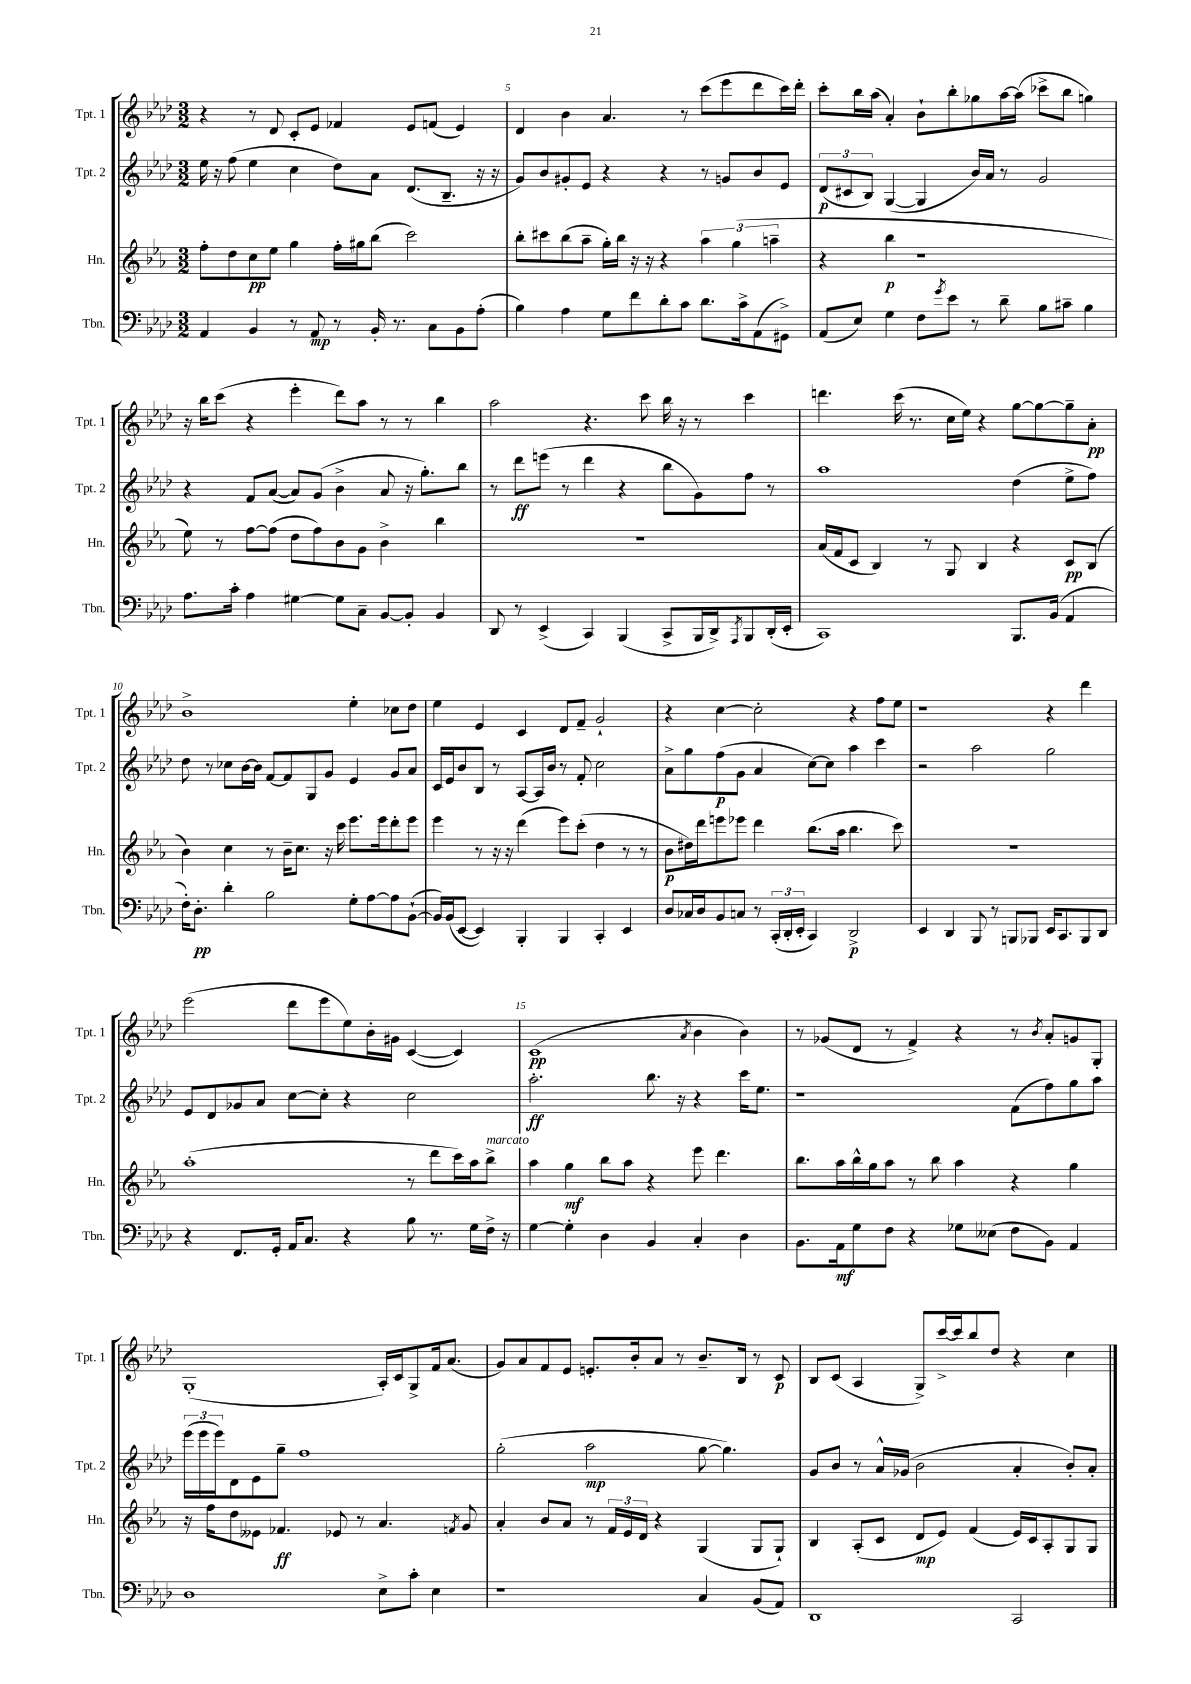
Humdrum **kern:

**kern	**kern	**kern	**kern
*staff4	*staff3	*staff2	*staff1
*clefF4	*clefG2	*clefG2	*clefG2
*k[b-e-a-d-]	*k[b-e-a-]	*k[b-e-a-d-]	*k[b-e-a-d-]
*M3/2	*M3/2	*M3/2	*M3/2
4AA-	8ff'	16ee-	4r
.	.	16r	.
.	8dd	(8ff	.
4BB-	8cc	4ee-	8r
.	8ee-	.	8d-
8r	4gg	4cc	8c'
8AA-	.	.	8e-
8r	16ff'	8dd-)	4f-
.	16gg#	.	.
16BB-'	(8bb-	8a-	.
8.r	.	.	.
.	2ccc)	(8.d-	8e-
8C	.	.	(8f
.	.	8.B-~	.
8BB-	.	.	4e-)
(8A-'	.	16r	.
.	.	16r	.
=	=	=	=
4B-)	8bb-'	8g)	4d-
.	8ccc#	8b-	.
4A-	(8bb-	8g#'	4b-
.	8aa-~	8e-	.
8G	16gg')	4r	4.a-
.	16bb-	.	.
8f	16r	.	.
.	16r	.	.
8d-'	4r	4r	.
8c	.	.	8r
8.d-	6aa-	8r	(8ccc
.	.	8g	8eee-
.	(6gg	.	.
16c^	.	.	.
(8AA-	.	8b-	8ddd-
.	6aa~	.	.
8GG#^)	.	8e-	16ccc)
.	.	.	16ddd-'
=	=	=	=
(8AA-	4r	(12d-	8ccc'
.	.	12c#	.
8E-)	.	.	16bb-
.	.	12B-)	.
.	.	.	(16aa-
4G	4bb-	([4G	4a-')
8F	1r	4G]	8b-`
8qg	.	.	.
8e-	.	.	8bb-'
8r	.	16b-)	8gg-
.	.	16a-	.
8d-~	.	8r	[16aa-
.	.	.	(16aa-]
8B-	.	2g	8ccc-^
8c#~	.	.	8bb-
4B-	.	.	4gg)
=	=	=	=
8.A-	8ee-)	4r	16r
.	.	.	16bb-
.	8r	.	(8ccc
16c'	.	.	.
4A-	[8ff	8f	4r
.	(8ff]	([8a-	.
[4G#	8dd	8a-])	4eee-'
.	8ff)	(8g	.
8G#]	8b-	4b-^	8ddd-)
8C~	8g	.	8aa-
[8BB-	4b-^	8a-	8r
8BB-']	.	16r	8r
.	.	8.gg')	.
4BB-	4bb-	.	4bb-
.	.	8bb-	.
=	=	=	=
8DD-	1.r	8r	2aa-
8r	.	8ddd-	.
(4EE-^	.	(8eee	.
.	.	8r	.
4CC)	.	4ddd-	4.r
(4BBB-	.	4r	.
.	.	.	8ccc
8CC^	.	8bb-	16bb-
.	.	.	16r
16BBB-	.	8g)	8r
16DD-^)	.	.	.
8qAAA-	.	.	.
8BBB-	.	8ff	4ccc
(16DD-'	.	8r	.
16EE-'	.	.	.
=	=	=	=
1CC)	(16a-	1aa-	4.ddd
.	16f	.	.
.	8c	.	.
.	4B-)	.	.
.	.	.	(16ccc
.	.	.	8.r
.	8r	.	.
.	8G	.	16cc
.	.	.	16ee-)
.	4B-	.	4r
8.BBB-	4r	(4dd-	[8gg
.	.	.	8gg_
(16BB-	.	.	.
4AA-	8c	8ee-^	8gg~]
.	(8B-	8ff)	8a-'
=	=	=	=
16F')	4b-)	8dd-	1b-^
8.D-'	.	.	.
.	.	8r	.
4d-'	4cc	8cc-	.
.	.	[16b-	.
.	.	16b-]	.
2B-	8r	[8f	.
.	16b-~	8f]	.
.	8.cc	.	.
.	.	8G	.
.	16r	8g	.
.	16ccc	.	.
8G'	8.eee-	4e-	4ee-'
[8A-	.	.	.
.	16eee-	.	.
8A-]	8ddd'	8g	8cc-
([8BB-`	8eee-	8a-	8dd-
=	=	=	=
16BB-])	4eee-	16c	4ee-
(16BB-	.	16e-	.
[8EE-	.	8b-	.
4EE-])	8r	8B-	4e-
.	16r	8r	.
.	16r	.	.
4BBB-'	(4ddd	[8A-	4c
.	.	16A-]	.
.	.	16b-	.
4BBB-	8eee-)	8r	8d-
.	(8ccc'	8f'	8f~
4CC'	4dd	2cc	2g`
4EE-	8r	.	.
.	8r	.	.
=	=	=	=
8D-	8b-	8a-^	4r
16C-	16dd#)	8gg	.
16D-	16ddd	.	.
8BB-	8eee	(8ff	[4cc
8C	8eee-	8g	.
8r	4ddd	4a-	2cc']
(24CC'	.	.	.
24DD-'	.	.	.
24EE-'	.	.	.
4CC)	(8.bb-	[8cc)	.
.	.	8cc]	.
.	16aa-	.	.
2DD-^	4.bb-	4aa-	4r
.	.	4ccc	8ff
.	8ccc)	.	8ee-
=	=	=	=
4EE-	1.r	2r	1r
4DD-	.	.	.
8BBB-	.	2aa-	.
8r	.	.	.
8BBB	.	.	.
8BBB-	.	.	.
16EE-	.	2gg	4r
8.CC	.	.	.
8BBB-	.	.	4ddd-
8DD-	.	.	.
=	=	=	=
4r	(1aa-'	8e-	(2eee-
.	.	8d-	.
8.FF	.	8g-	.
.	.	8a-	.
16GG'	.	.	.
16AA-	.	[8cc	8ddd-
8.C	.	.	.
.	.	8cc']	8eee-
4r	.	4r	8ee-)
.	.	.	16b-'
.	.	.	16g#
8B-	8r	2cc	([4c
8.r	8ddd	.	.
.	16ccc)	.	4c])
16G	16aa-	.	.
16F^	8bb-^	.	.
16r	.	.	.
=	=	=	=
[4G	4aa-	2.aa-'	(1c
4G']	4gg	.	.
4D-	8bb-	.	.
.	8aa-	.	.
4BB-	4r	8.bb-	.
.	.	16r	.
.	.	.	8qa-
4C'	8eee-	4r	4b-
.	4.ddd	.	.
4D-	.	16ccc	4b-)
.	.	8.ee-	.
=	=	=	=
8.BB-	8.bb-	1r	8r
.	.	.	(8g-
16AA-	16aa-	.	.
8G	16bb-^^	.	8d-
.	16gg	.	.
8F	8aa-	.	8r
4r	8r	.	4f^)
.	8bb-	.	.
8G-	4aa-	.	4r
(8E--	.	.	.
8F	4r	(8f	8r
.	.	.	8qb-
8BB-)	.	8ff)	8a-'
4AA-	4gg	8gg	8g
.	.	8aa-	8G'
=	=	=	=
1D-	16r	(24eee-	(1G'
.	.	24eee-	.
.	16ff	.	.
.	.	24eee-)	.
.	8dd	8d-	.
.	8e--	8e-	.
.	4.f-	8gg~	.
.	.	1ff	.
.	8e-	.	.
.	8r	.	.
8E-^	4.a-	.	16A-')
.	.	.	16c
8c'	.	.	8G^
4E-	.	.	16f
.	.	.	(8.a-
.	8qf	.	.
.	8g	.	.
=	=	=	=
1r	4a-'	(2gg'	8g)
.	.	.	8a-
.	8b-	.	8f
.	8a-	.	8e-
.	8r	2aa-	8.e'
.	24f	.	.
.	24e-	.	.
.	.	.	16b-'
.	24d	.	.
.	4r	.	8a-
.	.	.	8r
4C	(4G	[8gg	8.b-~
.	.	4.gg])	.
.	.	.	16B-
(8BB-	8G	.	8r
8AA-)	8G`)	.	8c
=	=	=	=
1DD-	4B-	8g	8B-
.	.	8b-	(8c
.	(8A-'	8r	4A-
.	8c	16a-^^	.
.	.	(16g-	.
.	8d	2b-	8G^)
.	8e-)	.	[16ccc^
.	.	.	16ccc]
.	(4f	.	8bb-
.	.	.	8dd-
2CC	16e-)	4a-'	4r
.	16c	.	.
.	8A-'	.	.
.	8G	8b-')	4cc
.	8G	8a-'	.
==	==	==	==
*-	*-	*-	*-
